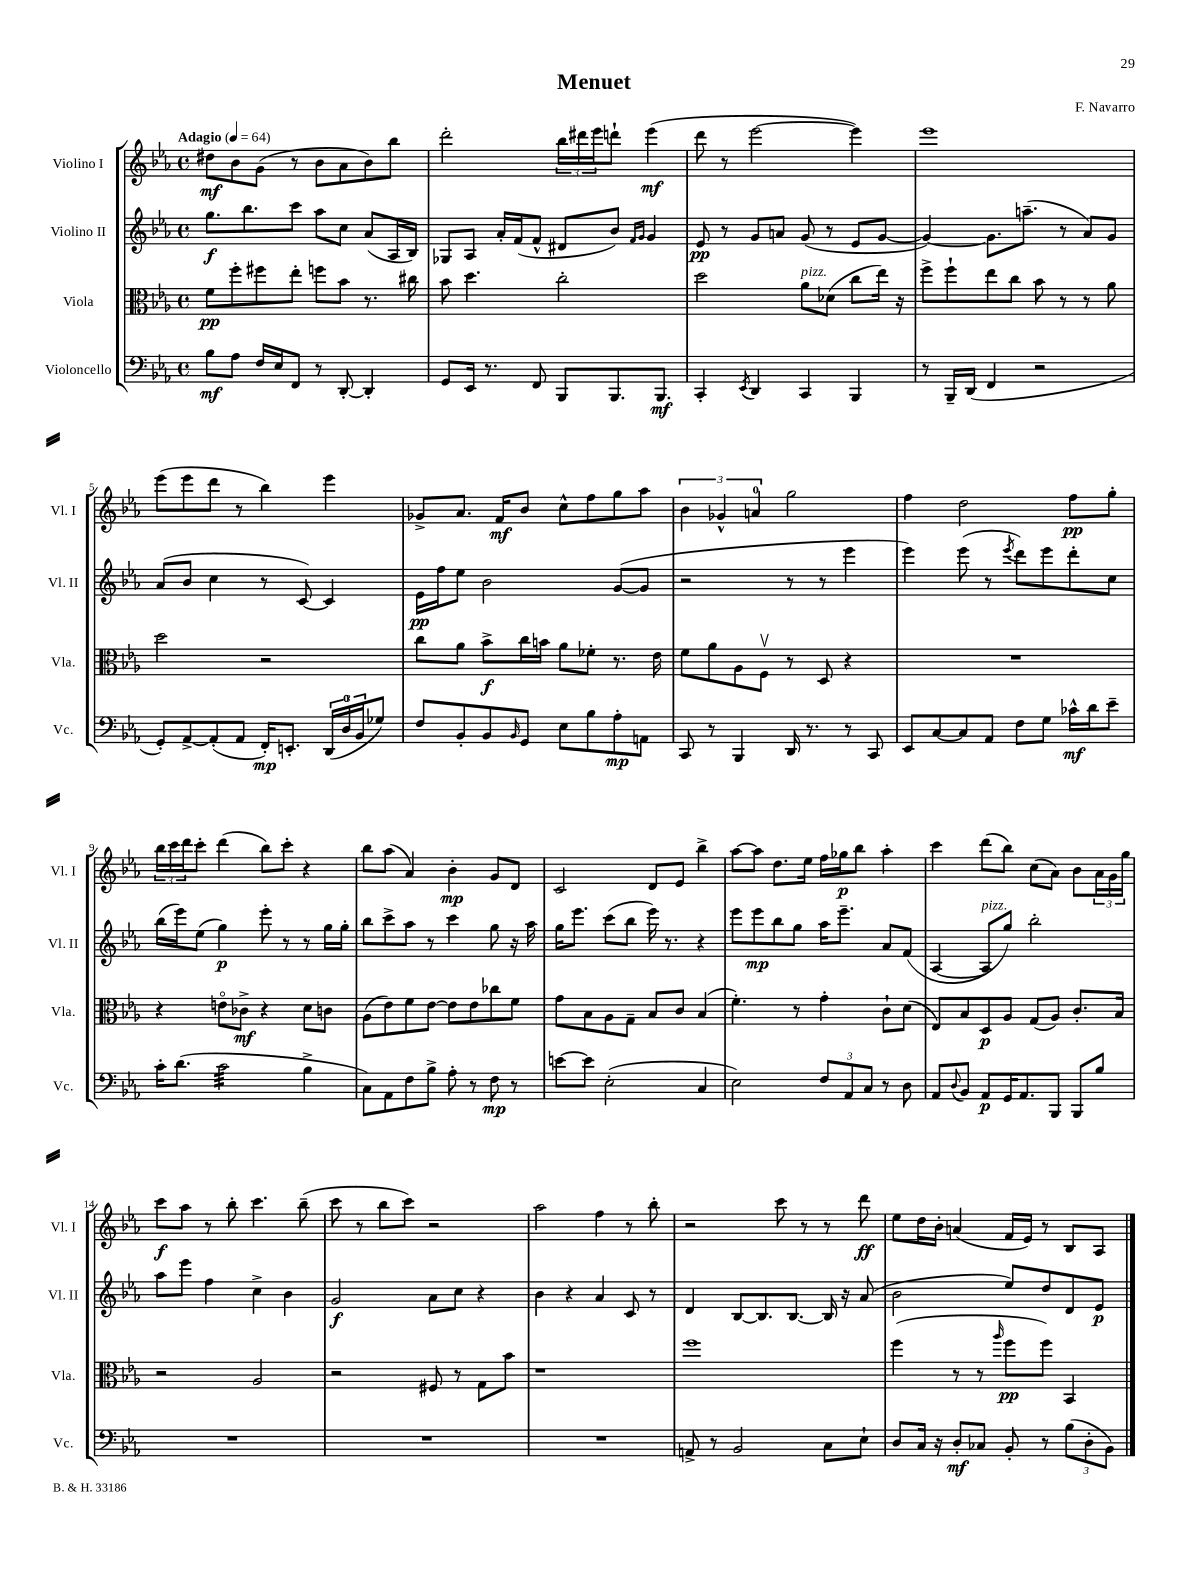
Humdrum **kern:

**kern	**dynam	**kern	**dynam	**kern	**dynam	**kern	**dynam
*part4	*part4	*part3	*part3	*part2	*part2	*part1	*part1
*staff4	*staff4	*staff3	*staff3	*staff2	*staff2	*staff1	*staff1
*I"Violoncello	*	*I"Viola	*	*I"Violino II	*	*I"Violino I	*
*I'Vc.	*	*I'Vla.	*	*I'Vl. II	*	*I'Vl. I	*
*clefF4	*	*clefC3	*	*clefG2	*	*clefG2	*
*k[b-e-a-]	*	*k[b-e-a-]	*	*k[b-e-a-]	*	*k[b-e-a-]	*
*M4/4	*	*M4/4	*	*M4/4	*	*M4/4	*
*met(c)	*	*met(c)	*	*met(c)	*	*met(c)	*
*MM64	*	*MM64	*	*MM64	*	*MM64	*
=1	=1	=1	=1	=1	=1	=1	=1
!	!	!	!	!	!	!LO:TX:a:B:t=Adagio	!
8B-\L	mf	8f\L	pp	8.gg\L	f	8dd#X\L	mf
8A-\J	.	8ff'\	.	.	.	8b-\	.
.	.	.	.	8.bb-\	.	.	.
16F/LL	.	8ff#X\	.	.	.	(8g\J	.
16E-/J	.	.	.	.	.	.	.
8FF/J	.	8ee-'\J	.	8ccc\J	.	8r	.
8r	.	8ffn\L	.	8aa-\L	.	8b-\L	.
[8DD'/	.	8b-\J	.	8cc\J	.	8a-\	.
4DD'/]	.	8.r	.	(8a-/L	.	8b-\)	.
.	.	.	.	16A-/L	.	8bb-\J	.
.	.	16cc#X\	.	16B-/JJ)	.	.	.
=2	=2	=2	=2	=2	=2	=2	=2
8GG/L	.	8b-\	.	8G-X/L	.	2ddd'\	.
16EE-/Jk	.	4.dd\	.	8A-/J	.	.	.
8.r	.	.	.	.	.	.	.
.	.	.	.	16a-'/LL	.	.	.
.	.	.	.	(16f/J	.	.	.
8FF/	.	.	.	8f^^/J	.	.	.
8BBB-/L	.	2cc'\	.	8d#X/L	.	24bb-\LL	.
.	.	.	.	.	.	24ddd#X\	.
.	.	.	.	.	.	24eee-\J	.
8.BBB-/	.	.	.	8b-/J)	.	8dddn`\J	.
.	.	.	.	16qqf/LL	.	.	.
.	.	.	.	16qqg/JJ	.	.	.
.	.	.	.	4g/	.	(4eee-\	mf
8.BBB-/J	mf	.	.	.	.	.	.
=3	=3	=3	=3	=3	=3	=3	=3
4CC'/	.	2dd\	.	8e-/	pp	8ddd\	.
.	.	.	.	8r	.	8r	.
8qEE-/	.	.	.	.	.	.	.
4DD/	.	.	.	8g/L	.	[2eee-\	.
.	.	.	.	8an/J	.	.	.
!	!	!LO:TX:a:i:t=pizz.	!	!	!	!	!
4CC/	.	8a-\L	.	(8g/	.	.	.
.	.	(8d-X\J	.	8r	.	.	.
4BBB-/	.	8cc\L	.	8e-/L	.	4eee-\])	.
.	.	16ee-\Jk)	.	[8g/J	.	.	.
.	.	16r	.	.	.	.	.
=4	=4	=4	=4	=4	=4	=4	=4
8r	.	8ff^\L	.	4g/_)	.	1eee-	.
16BBB-~/LL	.	8ff`\	.	.	.	.	.
(16DD/JJ	.	.	.	.	.	.	.
4FF/	.	8ee-\	.	8.g\L]	.	.	.
.	.	8cc\J	.	.	.	.	.
.	.	.	.	(8.aan~\J	.	.	.
2r	.	8b-\	.	.	.	.	.
.	.	8r	.	8r	.	.	.
.	.	8r	.	8a-/L)	.	.	.
.	.	8a-\	.	8g/J	.	.	.
!!LO:LB:g=z
=5	=5	=5	=5	=5	=5	=5	=5
8GG'/L)	.	2dd\	.	(8a-/L	.	(8eee-\L	.
[8AA-^/	.	.	.	8b-/J	.	8eee-\	.
(8AA-'/]	.	.	.	4cc\	.	8ddd\J	.
8AA-/J	.	.	.	.	.	8r	.
16FF'/KL)	mp	2r	.	8r	.	4bb-\)	.
8.EEn'/J	.	.	.	.	.	.	.
.	.	.	.	[8c/)	.	.	.
(24DD/LL	.	.	.	4c/]	.	4eee-\	.
24D/	.	.	.	.	.	.	.
24BB-/J	.	.	.	.	.	.	.
8G-X/J)	.	.	.	.	.	.	.
=6	=6	=6	=6	=6	=6	=6	=6
8F/L	.	8cc\L	.	16e-\LL	pp	8g-X^/L	.
.	.	.	.	16ff\J	.	.	.
8BB-'/	.	8a-\J	.	8ee-\J	.	8.a-/J	.
8BB-/	.	8b-^\L	f	2b-\	.	.	.
.	.	.	.	.	.	16f/KL	mf
16qqBB-/	.	.	.	.	.	.	.
8GG/J	.	16cc\L	.	.	.	8b-/J	.
.	.	16bn\JJ	.	.	.	.	.
8E-\L	.	8a-\L	.	.	.	8cc^^\L	.
8B-\	.	8f-X'\J	.	.	.	8ff\	.
8A-'\	mp	8.r	.	([8g/L	.	8gg\	.
8AAn\J	.	.	.	8g/J]	.	8aa-\J	.
.	.	16e-\	.	.	.	.	.
=7	=7	=7	=7	=7	=7	=7	=7
8CC/	.	8f\L	.	2r	.	6b-\	.
8r	.	8a-\	.	.	.	.	.
.	.	.	.	.	.	6g-X^^/	.
4BBB-/	.	8A-\	.	.	.	.	.
.	.	.	.	.	.	6an/	.
.	.	8Fv\J	.	.	.	.	.
16DD/	.	8r	.	8r	.	2gg\	.
8.r	.	.	.	.	.	.	.
.	.	8D/	.	8r	.	.	.
8r	.	4r	.	4eee-\	.	.	.
8CC/	.	.	.	.	.	.	.
=8	=8	=8	=8	=8	=8	=8	=8
8EE-/L	.	1r	.	4eee-\)	.	4ff\	.
[8C/	.	.	.	.	.	.	.
8C/]	.	.	.	(8eee-\	.	2dd\	.
8AA-/J	.	.	.	8r	.	.	.
.	.	.	.	8qeee-/	.	.	.
8F\L	.	.	.	8ddd\L)	.	.	.
8G\J	.	.	.	8eee-\	.	.	.
16c-X^^\LL	mf	.	.	8ddd'\	.	8ff\L	pp
16d\J	.	.	.	.	.	.	.
8e-~\J	.	.	.	8cc\J	.	8gg'\J	.
!!LO:LB:g=z
=9	=9	=9	=9	=9	=9	=9	=9
16c'\KL	.	4r	.	(16bb-\LL	.	24bb-\LL	.
.	.	.	.	.	.	24ccc\	.
(8.d\J	.	.	.	16eee-\J)	.	.	.
.	.	.	.	.	.	24ddd\J	.
.	.	.	.	(8ee-\J	.	8ccc'\J	.
*tremolo	*	*	*	*	*	*	*
32c\LLL	.	8en\L	.	4gg\)	p	(4ddd\	.
32c\	.	.	.	.	.	.	.
32c\	.	.	.	.	.	.	.
32c\	.	.	.	.	.	.	.
32c\	.	8c-X^\J	mf	.	.	.	.
32c\	.	.	.	.	.	.	.
32c\	.	.	.	.	.	.	.
32c\	.	.	.	.	.	.	.
32c\	.	4r	.	8eee-'\	.	8bb-\L)	.
32c\	.	.	.	.	.	.	.
32c\	.	.	.	.	.	.	.
32c\	.	.	.	.	.	.	.
32c\	.	.	.	8r	.	8ccc'\J	.
32c\	.	.	.	.	.	.	.
32c\	.	.	.	.	.	.	.
32c\JJJ	.	.	.	.	.	.	.
*Xtremolo	*	*	*	*	*	*	*
4B-^\	.	8d\L	.	8r	.	4r	.
.	.	8cn\J	.	16gg\LL	.	.	.
.	.	.	.	16gg'\JJ	.	.	.
=10	=10	=10	=10	=10	=10	=10	=10
8C\L)	.	(8A-\L	.	8bb-\L	.	8bb-\L	.
8AA-\	.	8e-\)	.	8ccc^\	.	(8aa-\J	.
8F\	.	8f\	.	8aa-\J	.	4a-/)	.
8B-^\J	.	[8e-\J	.	8r	.	.	.
8A-'\	.	8e-\L]	.	4ccc\	.	4b-'\	mp
8r	.	8e-\	.	.	.	.	.
8F\	mp	8cc-X\	.	8gg\	.	8g/L	.
8r	.	8f\J	.	16r	.	8d/J	.
.	.	.	.	16aa-\	.	.	.
=11	=11	=11	=11	=11	=11	=11	=11
[8en\L	.	8g\L	.	16gg\KL	.	2c/	.
.	.	.	.	8.eee-\J	.	.	.
8e\J]	.	8B-\	.	.	.	.	.
(2E-'\	.	8A-\	.	(8ccc\L	.	.	.
.	.	8G~\J	.	8bb-\J	.	.	.
.	.	8B-/L	.	16eee-\)	.	8d/L	.
.	.	.	.	8.r	.	.	.
.	.	8c/J	.	.	.	8e-/J	.
4C/	.	(4B-/	.	4r	.	4bb-^\	.
=12	=12	=12	=12	=12	=12	=12	=12
2E-\)	.	4.f'\)	.	8eee-\L	.	[8aa-\L	.
.	.	.	.	8eee-\	mp	8aa-\J]	.
.	.	.	.	8bb-\	.	8.dd\L	.
.	.	8r	.	8gg\J	.	.	.
.	.	.	.	.	.	16ee-\Jk	.
12F/L	.	4g'\	.	16aa-\KL	.	16ff\LL	.
.	.	.	.	8.eee-~\J	.	16gg-X\J	p
12AA-/	.	.	.	.	.	.	.
.	.	.	.	.	.	8bb-\J	.
12C/J	.	.	.	.	.	.	.
8r	.	8c`\L	.	8a-/L	.	4aa-'\	.
8D\	.	(8d\J	.	(8f/J	.	.	.
=13	=13	=13	=13	=13	=13	=13	=13
8AA-/L	.	8E-/L)	.	[4A-/	.	4ccc\	.
8qqD/	.	.	.	.	.	.	.
8BB-/J	.	8B-/	.	.	.	.	.
!	!	!	!	!LO:TX:a:i:t=pizz.	!	!	!
8AA-/L	p	8D/	p	8A-/L]	.	(8ddd\L	.
16GG/K	.	8A-/J	.	8gg/J)	.	8bb-\J)	.
8.AA-/	.	.	.	.	.	.	.
.	.	(8G/L	.	2bb-'\	.	(8cc\L	.
8BBB-/J	.	8A-/J)	.	.	.	8a-\J)	.
8BBB-/L	.	8.c'/L	.	.	.	8b-\L	.
8B-/J	.	.	.	.	.	24a-\L	.
.	.	.	.	.	.	24g\	.
.	.	16B-/Jk	.	.	.	.	.
.	.	.	.	.	.	24gg\JJ	.
!!LO:LB:g=z
=14	=14	=14	=14	=14	=14	=14	=14
1r	.	2r	.	8aa-\L	.	8ccc\L	f
.	.	.	.	8eee-\J	.	8aa-\J	.
.	.	.	.	4ff\	.	8r	.
.	.	.	.	.	.	8bb-'\	.
.	.	2A-/	.	4cc^\	.	4.ccc\	.
.	.	.	.	4b-\	.	.	.
.	.	.	.	.	.	(8bb-~\	.
=15	=15	=15	=15	=15	=15	=15	=15
1r	.	2r	.	2g/	f	8ccc\	.
.	.	.	.	.	.	8r	.
.	.	.	.	.	.	8bb-\L	.
.	.	.	.	.	.	8ccc\J)	.
.	.	8F#X/	.	8a-\L	.	2r	.
.	.	8r	.	8cc\J	.	.	.
.	.	8G\L	.	4r	.	.	.
.	.	8b-\J	.	.	.	.	.
=16	=16	=16	=16	=16	=16	=16	=16
1r	.	1r	.	4b-\	.	2aa-\	.
.	.	.	.	4r	.	.	.
.	.	.	.	4a-/	.	4ff\	.
.	.	.	.	8c/	.	8r	.
.	.	.	.	8r	.	8bb-'\	.
=17	=17	=17	=17	=17	=17	=17	=17
8AAn^/	.	1ff	.	4d/	.	2r	.
8r	.	.	.	.	.	.	.
2BB-/	.	.	.	[8B-/L	.	.	.
.	.	.	.	8.B-/]	.	.	.
.	.	.	.	.	.	8ccc\	.
.	.	.	.	[8.B-/J	.	.	.
.	.	.	.	.	.	8r	.
8C\L	.	.	.	16B-/]	.	8r	.
.	.	.	.	16r	.	.	.
8E-`\J	.	.	.	(8a-/	.	8ddd\	ff
=18	=18	=18	=18	=18	=18	=18	=18
8D/L	.	(4ff\	.	2b-\	.	8ee-\L	.
16C/Jk	.	.	.	.	.	16dd\L	.
16r	.	.	.	.	.	16b-'\JJ	.
8D'/L	mf	8r	.	.	.	(4an/	.
8C-X/J	.	8r	.	.	.	.	.
.	.	16qqaa-/	.	.	.	.	.
8BB-'/	.	8ff\L	pp	8ee-/L)	.	16f/LL	.
.	.	.	.	.	.	16e-/JJ)	.
8r	.	8ff\J)	.	8dd/	.	8r	.
(12B-\L	.	4BB-/	.	8d/	.	8B-/L	.
12D'\	.	.	.	.	.	.	.
.	.	.	.	8e-/J	p	8A-/J	.
12BB-\J)	.	.	.	.	.	.	.
==	==	==	==	==	==	==	==
*-	*-	*-	*-	*-	*-	*-	*-
